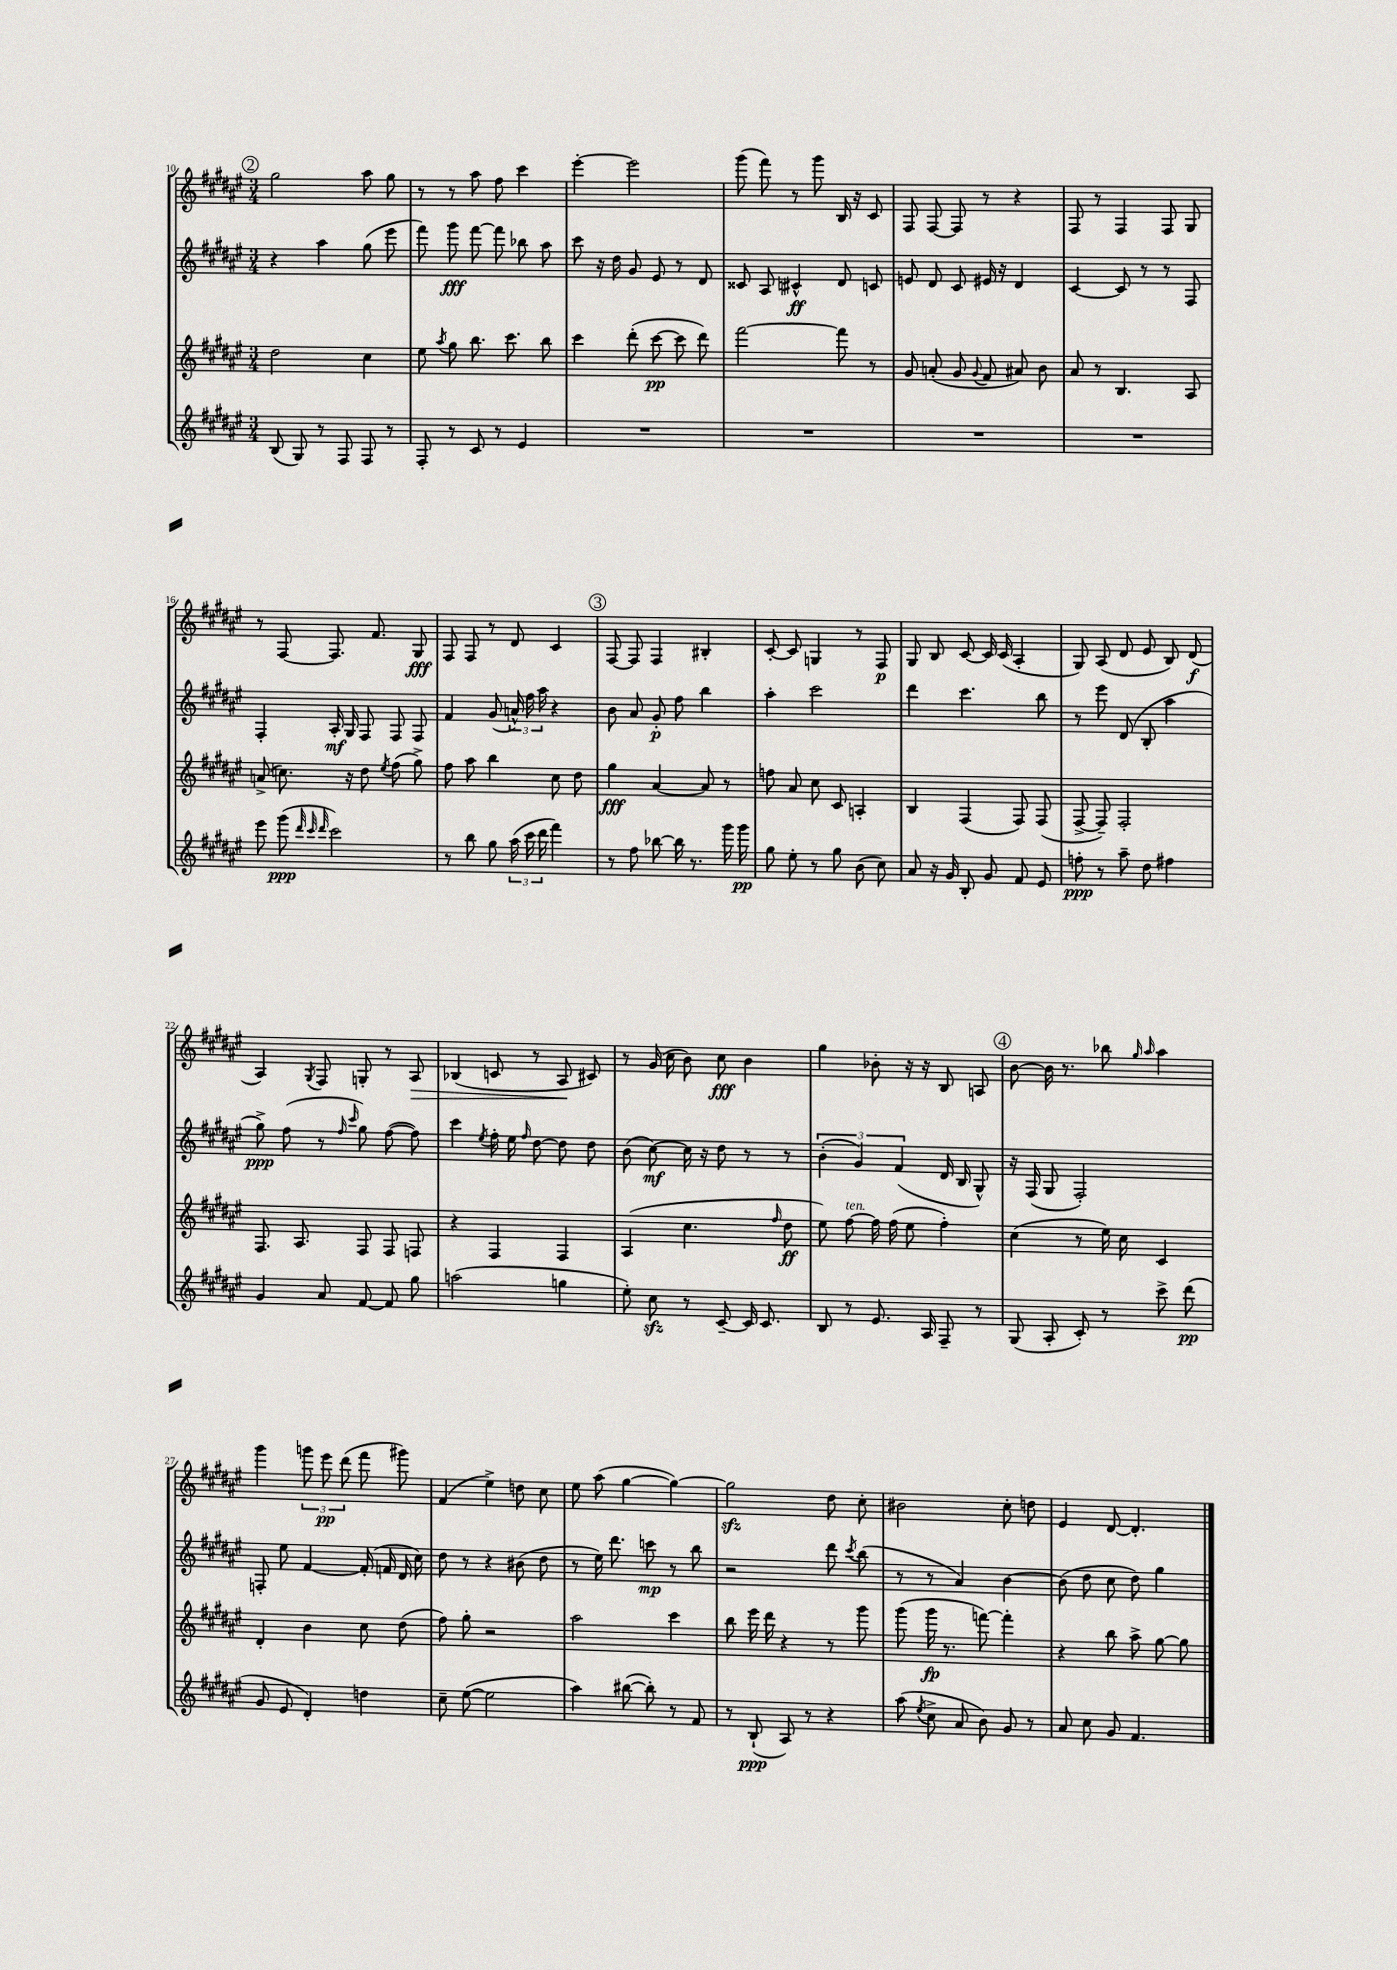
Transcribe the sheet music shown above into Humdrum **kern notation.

**kern	**kern	**kern	**kern
*staff4	*staff3	*staff2	*staff1
*clefG2	*clefG2	*clefG2	*clefG2
*k[f#c#g#d#a#e#]	*k[f#c#g#d#a#e#]	*k[f#c#g#d#a#e#]	*k[f#c#g#d#a#e#]
*M3/4	*M3/4	*M3/4	*M3/4
(8B	2dd#	4r	2gg#
8G#)	.	.	.
8r	.	4aa#	.
8F#	.	.	.
8F#	4cc#	(8gg#	8aa#
8r	.	8eee#	8gg#
=	=	=	=
8F#'	8ee#	8fff#)	8r
.	8qaa#	.	.
8r	8gg#	8ggg#	8r
8c#	8.bb	[8fff#	8aa#
8r	.	8fff#]	8ff#
.	8.ccc#	.	.
4e#	.	8bb-	4ccc#
.	8bb	8aa#	.
=	=	=	=
2.r	4ccc#	8ccc#	[4eee#'
.	.	16r	.
.	.	16dd#	.
.	(8ddd#'	8g#	2eee#]
.	[8ccc#	8e#	.
.	8ccc#]	8r	.
.	8ddd#)	8d#	.
=	=	=	=
2.r	[2fff#	8c##	(8ggg#
.	.	8A#	8fff#)
.	.	4c#^^	8r
.	.	.	8ggg#
.	8fff#]	8d#	16B
.	.	.	16r
.	8r	8c	8c#
=	=	=	=
2.r	8g#	8e	8F#
.	(8a'	8d#	[8F#
.	8g#	8c#	8F#]
.	8qqg#	.	.
.	8f#	16e#	8r
.	.	16r	.
.	8a#)	4d#	4r
.	8b	.	.
=	=	=	=
2.r	8a#	[4c#	8F#
.	8r	.	8r
.	4.B	8c#]	4F#
.	.	8r	.
.	.	8r	8F#
.	8A#	8F#	8G#
=	=	=	=
8eee#	(8a^	4F#'	8r
(8ggg#	8.cc)	.	[8F#
32qqddd#	.	.	.
32qqccc#	.	.	.
32qqddd#	.	.	.
2ccc#)	.	16A#'	8.F#]
.	16r	16G#	.
.	8dd#	8F#	.
.	.	.	8.f#
.	8qee#	.	.
.	(8ff#	8F#	.
.	8gg#^)	8F#	8G#
=	=	=	=
8r	8ff#	4f#	8F#
8bb	8aa#	.	8F#
8gg#	4bb	(8g#	8r
(24aa#	.	24a^^)	8d#
24ccc#	.	24ff#	.
24ddd#	.	24aa#	.
4fff#)	8cc#	4r	4c#
.	8dd#	.	.
=	=	=	=
8r	4gg#	8b	[8F#
8ff#	.	8a#	8F#]
[8bb-	[4a#	8g#'	4F#
16bb-]	.	8ff#	.
8.r	.	.	.
.	8a#]	4bb	4B#'
16ggg#	8r	.	.
16ggg#	.	.	.
=	=	=	=
8gg#	8ff	4aa#'	[8c#'
8ee#'	8a#	.	8c#]
8r	8cc#	2ccc#	4G
8gg#	8c#	.	.
(8b	4A'	.	8r
8cc#)	.	.	8F#
=	=	=	=
8a#	4B	4ddd#	8G#
16r	.	.	8B
16g#	.	.	.
8B'	(4F#	4.ccc#	[8c#
8g#	.	.	16c#]
.	.	.	(16c#
8f#	8F#)	.	4A#'
8e#	(8F#	8bb	.
=	=	=	=
8ff'	[8F#^	8r	8G#)
8r	8F#~])	8eee#	(8A#
8aa#~	2F#'	(8d#	8d#
8dd#	.	8B'	8e#
4ff#	.	4aa#	8B)
.	.	.	(8d#
=	=	=	=
4g#	8.F#	8gg#^)	4A#)
.	.	(8ff#	.
.	8.A#	.	.
.	.	.	8qG#
8a#	.	8r	8F#
.	.	16qqff#	.
.	.	16qqccc#	.
[8f#	8F#	8gg#)	8G'
8f#]	8F#	([8ff#	8r
8gg#	8F	8ff#])	8A#
=	=	=	=
(2aa	4r	4ccc#	(4B-
.	.	8qee#	.
.	4F#	16ff#'	8c
.	.	16ee#	.
.	.	16qqff#	.
.	.	[8dd#	8r
4gg	4F#	8dd#]	8A#
.	.	8dd#	8c#)
=	=	=	=
8ee#')	(4A#	(8b	8r
8cc#	.	[8cc#)	(16g#
.	.	.	16cc#
8r	4.cc#	16cc#]	8b)
.	.	16r	.
[8c#~	.	8dd#	8cc#
16c#]	.	8r	4b
8.c#	.	.	.
.	16qqff#	.	.
.	8dd#	8r	.
=	=	=	=
8B	8ee#)	(6b'	4gg#
8r	[8ff#	.	.
.	.	6g#)	.
8.e#	16ff#]	.	8b-'
.	(16ff#	.	.
.	.	(6f#	.
.	8ee#	.	16r
16A#	.	.	16r
8F#~	4ff#')	16d#	8B
.	.	16B	.
8r	.	8G#^^)	8A
=	=	=	=
(8G#	(4cc#	16r	[8b
.	.	(16F#	.
8A#'	.	8G#	16b]
.	.	.	8.r
8c#')	8r	2F#')	.
8r	16ee#)	.	8bb-
.	16cc#	.	.
.	.	.	16qqgg#
.	.	.	16qqaa#
8ccc#^	4c#	.	4aa#
(8ddd#	.	.	.
=	=	=	=
8g#	4d#'	8F'	4ggg#
8e#	.	8ee#	.
4d#')	4b	[4f#	12ggg
.	.	.	12eee#
.	.	.	(12ddd#
4dd	8cc#	(16f#']	8fff#
.	.	16f	.
.	(8dd#	16d#	8ggg#)
.	.	16cc#)	.
=	=	=	=
8cc#~	8ff#)	8dd#	(4f#
([8ee#	8gg#'	8r	.
2ee#]	2r	4r	4ee#^)
.	.	(8b#	8dd
.	.	8dd#	8cc#
=	=	=	=
4aa#)	2aa#	8r	8ee#
.	.	16ee#)	(8aa#
.	.	8.ddd#	.
([8bb#	.	.	[4gg#
8bb#'])	.	8ccc	.
8r	4ccc#	8r	4gg#_)
8f#	.	8bb	.
=	=	=	=
8r	8bb	2r	2gg#]
(8B`	16eee#	.	.
.	16ddd#	.	.
8A#)	4r	.	.
8r	.	.	.
4r	8r	8ddd#	8dd#
.	.	8qccc#	.
.	8ggg#	(8bb	8cc#'
=	=	=	=
(8aa#	(8ggg#	8r	2b#
8qee#	.	.	.
8cc#^	16ggg#	8r	.
.	8.r	.	.
8a#	.	4a#)	.
8b)	[8fff)	.	.
8g#	4fff']	[4b	8cc#'
8r	.	.	8dd
=	=	=	=
8a#	4r	(8b]	4e#
8cc#	.	8dd#	.
8g#	8bb	8cc#	[8d#
4.f#	8aa#^	8dd#)	4.d#']
.	[8gg#	4gg#	.
.	8gg#]	.	.
==	==	==	==
*-	*-	*-	*-
